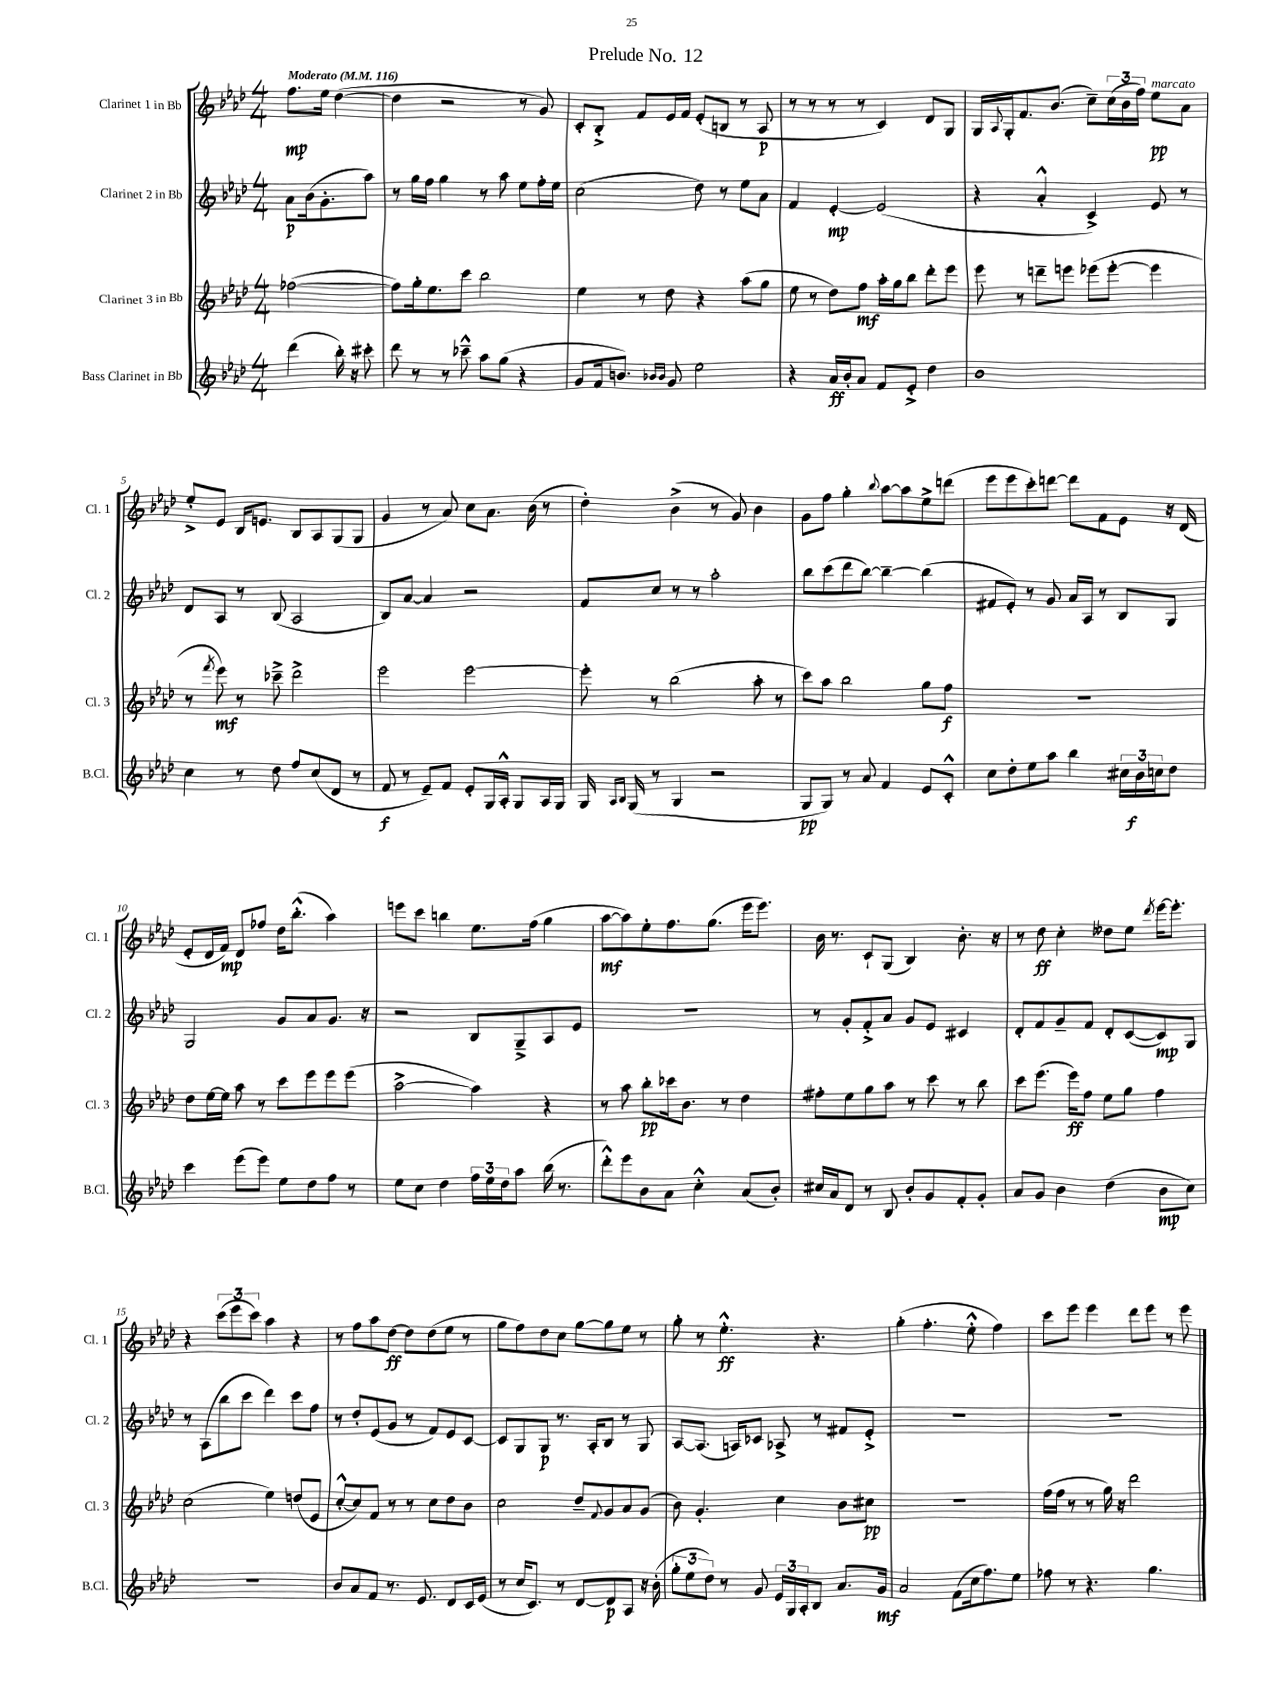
\header { title = "Prelude No. 12" }
<<
\new StaffGroup <<
\new Staff = "s0" \with { instrumentName = "Clarinet 1 in Bb" shortInstrumentName = "Cl. 1" } {
    \clef treble \key aes \major \numericTimeSignature \time 4/4 \partial 2 \tempo "Moderato" 4 = 116
    f''8.\mp ees''16 des''4~( |
    des''4 r2 r8 g'8) |
    c'8-. bes8-.-> f'8 ees'16 f'16 ees'8-.( b8 r8 aes8\p |
    r8 r8 r8 r8 c'4) des'8 g8 |
    g16 \appoggiatura { aes8 } g16-. f'8. bes'8.( c''8--) \tuplet 3/2 { c''16( bes'16 f''16) } ees''8\pp^\markup { \italic "marcato" } aes'8 |
    ees''8-.-> ees'8 bes16 e'8. bes8 aes8 g8( g8 |
    g'4 r8 aes'8) c''8 aes'8. bes'16( r8 |
    des''4-.) bes'4->( r8 g'8) bes'4 |
    g'8 f''8 g''4-. \appoggiatura { bes''8 } aes''8~ aes''8 ees''8-> d'''8( |
    ees'''8 ees'''8 c'''8-.) d'''8~ d'''8 f'8 ees'8 r16 des'16( |
    ees'8-. des'16 f'16\mp) des'8 fes''8 des''16 bes''8.-.-^( aes''4) |
    e'''8 c'''8 b''4 ees''8. f''16( g''4 |
    aes''8~\mf aes''8) ees''8-. f''8. g''8.( ees'''16 ees'''8.) |
    bes'16 r8. c'8-! g8( bes4) bes'8.-. r16 |
    r8 des''8\ff c''4-. deses''8 ees''8 \acciaccatura { des'''8 } ees'''16~ ees'''8.-. |
    r4 \tuplet 3/2 { c'''8( ees'''8 c'''8) } aes''4 r4 |
    r8 f''8 aes''8 des''8~\ff des''8 des''8( ees''8 r8 |
    g''8 f''8) des''8 c''8 g''8~ g''8 ees''8 r8 |
    g''8-. r8 ees''4.-.-^\ff r4. |
    g''4-.( f''4.-. ees''8-.-^ f''4) |
    c'''8 ees'''8 ees'''4 des'''8 ees'''8 r8 ees'''8 \bar "|." |
}
\new Staff = "s1" \with { instrumentName = "Clarinet 2 in Bb" shortInstrumentName = "Cl. 2" } {
    \clef treble \key aes \major \numericTimeSignature \time 4/4 \partial 2
    aes'8\p bes'16( g'8.-. aes''8) |
    r8 g''16 f''16 g''4 r8 aes''8 ees''8 f''16-. ees''16 |
    c''2( des''8) r8 ees''8 aes'8 |
    f'4 ees'4~-.\mp ees'2( |
    r4 aes'4-.-^ c'4->) ees'8 r8 |
    des'8 aes8 r8 bes8( aes2 |
    bes8) aes'8~ aes'4 r2 |
    f'8 c''8 r8 r8 aes''2-. |
    bes''8 c'''8( des'''8 bes''8~) bes''4~-- bes''4( |
    fis'8 ees'8-.) r8 g'8 aes'16 aes16 r8 bes8 g8 |
    g2 g'8 aes'8 g'8. r16 |
    r2 bes8 g8---> aes8 ees'8 |
    R1 |
    r8 g'8-. f'8-.-> aes'8 g'8 ees'8 cis'4 |
    des'8-. f'8 g'8-- f'8 des'8-. c'8~( c'8\mp) g8 |
    r8 aes8( bes''8 c'''8 des'''4) c'''8 f''8 |
    r8 des''8-. ees'8( g'8 r8 f'8) ees'8 c'8~ |
    c'8 g8 g8\p r8. aes16-. bes8 r8 g8 |
    aes8~ aes8.( a16) ces'8 aes8-> r8 fis'8 ees'8-.-> |
    R1 |
    R1 \bar "|." |
}
\new Staff = "s2" \with { instrumentName = "Clarinet 3 in Bb" shortInstrumentName = "Cl. 3" } {
    \clef treble \key aes \major \numericTimeSignature \time 4/4 \partial 2
    fes''2~( |
    fes''8) g''16-. ees''8. c'''8 bes''2 |
    ees''4 r8 des''8 r4 aes''8( g''8 |
    ees''8 r8 des''8) f''8\mf aes''16-. g''16 bes''8 des'''8-. ees'''8 |
    ees'''8 r8 d'''8-- e'''8 ees'''8( ees'''8~-. ees'''4 |
    r8 \acciaccatura { f'''8 } ees'''8\mf) r8 ces'''8---> des'''2-> |
    ees'''2 ees'''2~ |
    ees'''8-. r8 bes''2( aes''8-. r8 |
    c'''8) aes''8 bes''2 g''8 f''8\f |
    R1 |
    des''8 ees''16~ ees''16 aes''8 r8 c'''8 ees'''8 ees'''8 ees'''8( |
    aes''2~-> aes''4) r4 |
    r8 aes''8 bes''8-.\pp ces'''16 bes'8. r8 des''4 |
    fis''8-. ees''8 g''8 aes''8 r8 c'''8 r8 bes''8 |
    c'''8 ees'''8.( ees'''16\ff) f''8 ees''8 g''8 f''4 |
    c''2( ees''4) d''8( ees'8 |
    c''8~-.-^ c''8) f'8 r8 r8 c''8 des''8 bes'8 |
    c''2 des''8-- \appoggiatura { f'8 } g'8 aes'8 g'8( |
    bes'8) g'4.-. c''4 bes'8 cis''8\pp |
    R1 |
    f''16( f''16 r8 r8 g''16) r16 des'''2 \bar "|." |
}
\new Staff = "s3" \with { instrumentName = "Bass Clarinet in Bb" shortInstrumentName = "B.Cl." } {
    \clef treble \key aes \major \numericTimeSignature \time 4/4 \partial 2
    des'''4( bes''16-.) r16 cis'''8-. |
    des'''8 r8 r8 ces'''8---^ aes''8 g''8( r4 |
    g'8 f'16 b'8.) \grace { bes'16 bes'16 } g'8 ees''2 |
    r4 aes'16\ff bes'16-. aes'8 f'8 ees'8-.-> des''4 |
    bes'1 |
    c''4 r8 des''8 f''8 c''8( des'8 r8 |
    f'8\f r8 ees'8--) f'8 ees'8-. g16 aes16-.-^ g8 aes16 g16 |
    g16 \grace { aes16 bes16 } g16( r8 g4 r2 |
    g8\pp g8) r8 aes'8 f'4 ees'8 c'8-.-^ |
    c''8 des''8-. ees''8 aes''8 bes''4 \tuplet 3/2 { cis''16 bes'16\f c''16 } des''8 |
    c'''4 ees'''8( ees'''8) ees''8 des''8 f''8 r8 |
    ees''8 c''8 des''4 \tuplet 3/2 { f''16 ees''16 des''16 } aes''8 bes''16( r8. |
    des'''8-.-^) ees'''8 bes'8 aes'8 c''4-.-^ aes'8( bes'8-.) |
    cis''16 aes'16 des'8 r8 bes8 bes'8-. g'8 f'8-. g'8-. |
    aes'8 g'8 bes'4 des''4( bes'8\mp c''8) |
    R1 |
    bes'8 aes'8 f'8 r8. ees'8. des'8 c'16 ees'16( |
    r8 c''16 c'8.) r8 des'8~ des'8\p aes8 r16 bes'16-.( |
    \tuplet 3/2 { g''8-. ees''8 des''8) } r8 g'8 \tuplet 3/2 { ees'16 g16 aes16-. } bes8 aes'8. g'16\mf |
    aes'2 f'8( c''16 f''8.) ees''8 |
    fes''8 r8 r4. g''4. \bar "|." |
}
>>
>>
